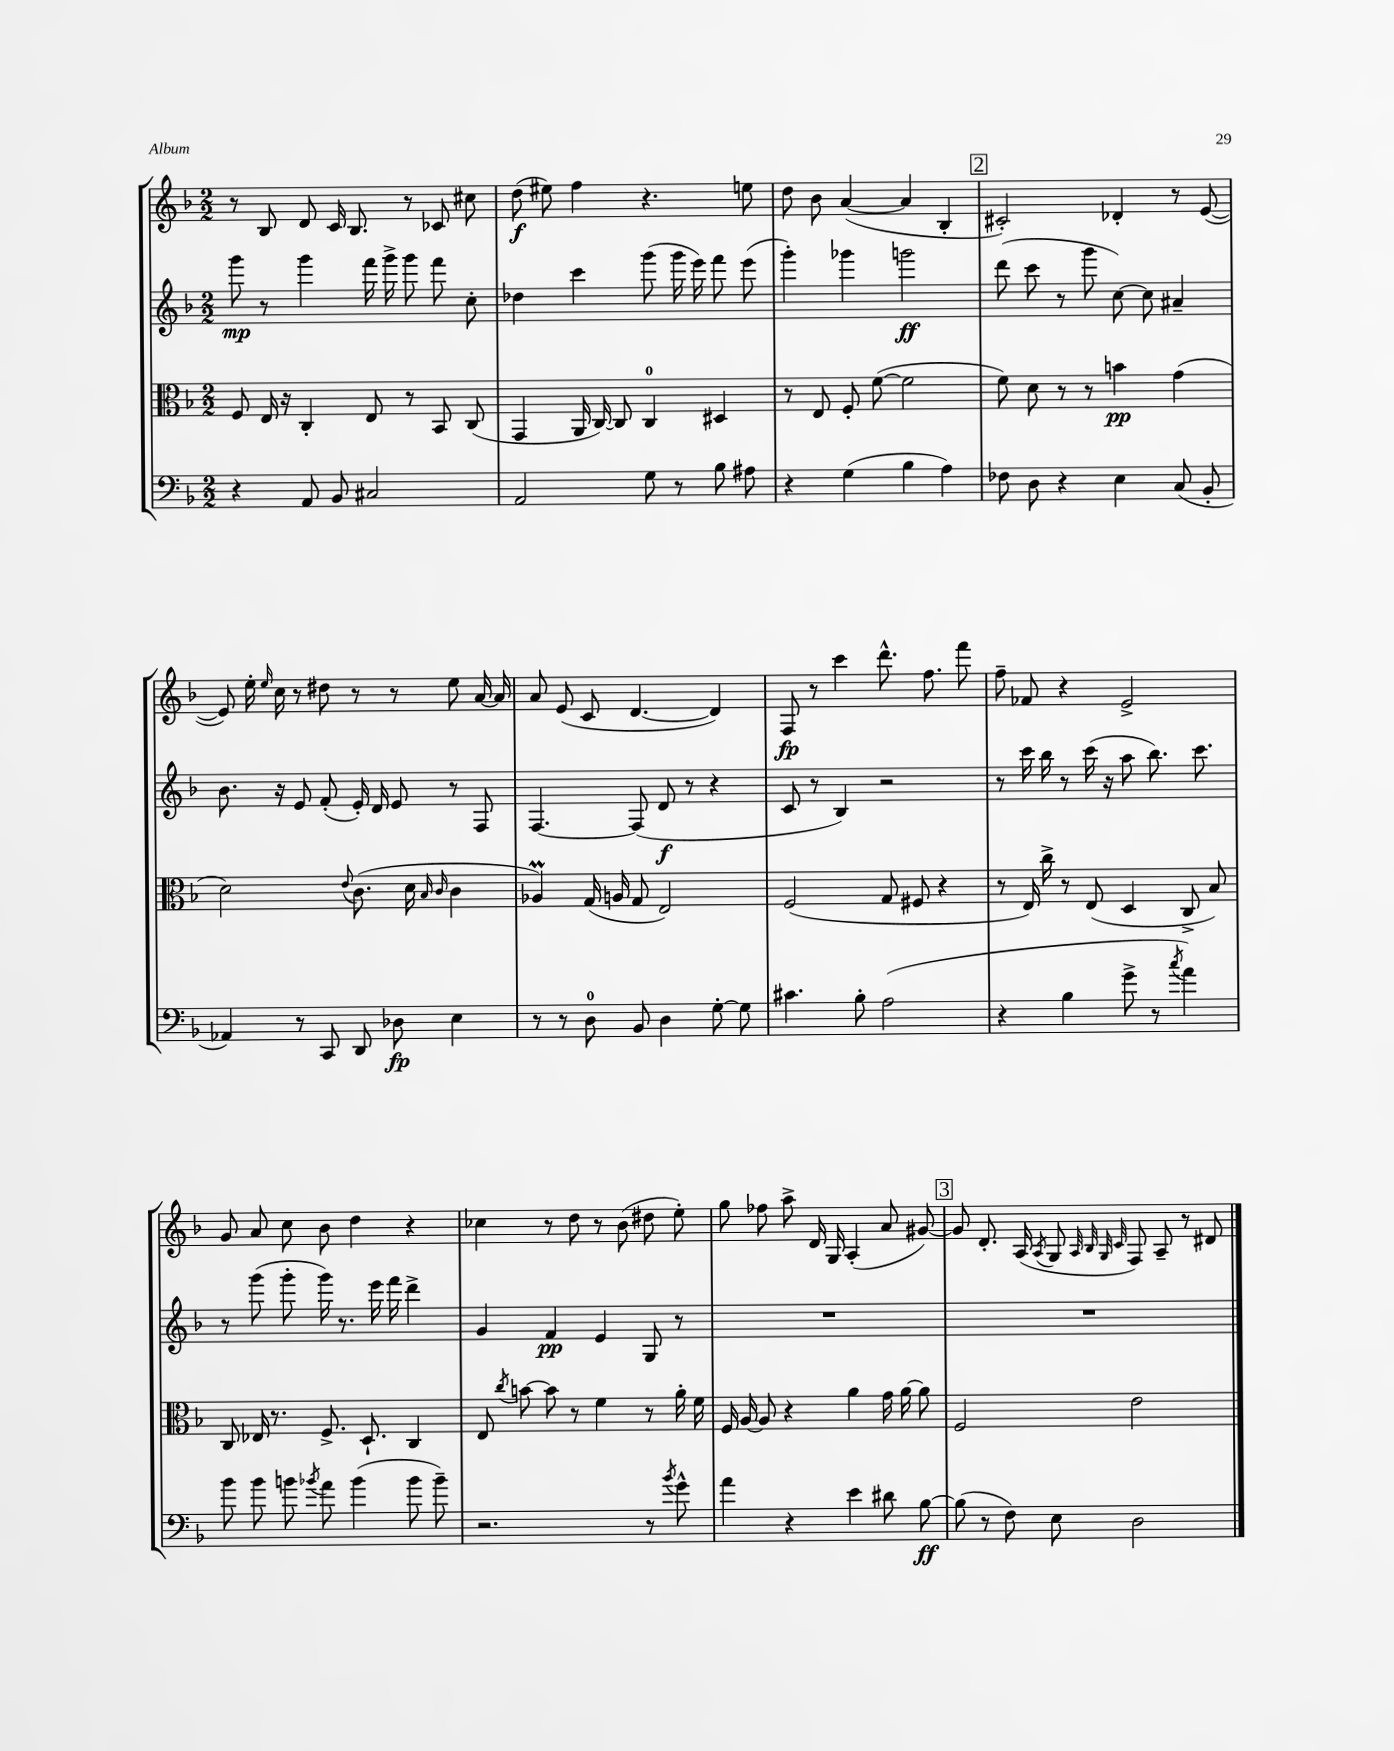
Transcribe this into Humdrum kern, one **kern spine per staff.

**kern	**kern	**kern	**kern
*staff4	*staff3	*staff2	*staff1
*clefF4	*clefC3	*clefG2	*clefG2
*k[b-]	*k[b-]	*k[b-]	*k[b-]
*M2/2	*M2/2	*M2/2	*M2/2
4r	8F	8ggg	8r
.	16E	8r	8B-
.	16r	.	.
8AA	4C'	4ggg	8d
8BB-	.	.	16c
.	.	.	8.B-
2C#	8E	16fff	.
.	.	16ggg^	.
.	8r	8ggg	8r
.	8BB-	8fff	8c-
.	(8C	8cc'	8cc#
=	=	=	=
2AA	4GG	4dd-	(8dd
.	.	.	8ee#)
.	16AA	4ccc	4ff
.	[16C)	.	.
.	8C]	.	.
8G	4C	(8ggg	4.r
8r	.	16ggg	.
.	.	16eee)	.
8B-	4D#	8fff	.
8A#	.	(8eee	8ee
=	=	=	=
4r	8r	4ggg')	8dd
.	8E	.	8b-
(4G	8F'	4ggg-	([4a
.	([8f	.	.
4B-	2f]	2ggg	4a]
4A)	.	.	4B-'
=	=	=	=
8F-	8f)	(8ddd	2c#')
8D	8d	8ccc	.
4r	8r	8r	.
.	8r	8ggg	.
4E	4b	[8cc)	4d-'
.	.	8cc]	.
(8C	(4g	4a#~	8r
8BB-'	.	.	([8e
=	=	=	=
4AA-)	2d)	8.b-	8e])
.	.	.	16ee'
.	.	.	16qqee
.	.	16r	16cc
8r	.	8e	8r
8CC	.	(8f'	8dd#
.	8qqe	.	.
8DD	(8.c	16e')	8r
.	.	16d	.
8D-	.	8e	8r
.	16d	.	.
.	16qqB-	.	.
.	16qqc	.	.
4E	4c	8r	8ee
.	.	8F	[16a
.	.	.	16a]
=	=	=	=
8r	4A-)	[4.F	8a
8r	.	.	(8e
8D	(16G	.	8c
.	16A	.	.
8BB-	8G	(8F]	[4.d
4D	2E)	8d	.
.	.	8r	.
[8G'	.	4r	4d])
8G]	.	.	.
=	=	=	=
4.c#	(2F	8c	8F
.	.	8r	8r
.	.	4B-)	4ccc
8B-'	.	.	.
(2A	8G	2r	8.ddd^^
.	8F#	.	.
.	.	.	8.ff
.	4r	.	.
.	.	.	8fff
=	=	=	=
4r	8r	8r	8ff~
.	16E)	16ccc	8f-
.	16cc^	16bb-	.
4B-	8r	8r	4r
.	(8E	(16ccc	.
.	.	16r	.
8g^	4D	8aa	2e^
8r	.	8.bb-)	.
8qcc	.	.	.
4a)	8C^	.	.
.	.	8.ccc	.
.	8B-)	.	.
=	=	=	=
8b-	8C	8r	8g
8b-	16E-	(8ggg	8a
.	8.r	.	.
8b	.	8ggg'	8cc
8qb-	.	.	.
8a	8.F^	16ggg)	8b-
.	.	8.r	.
(4b-	.	.	4dd
.	8.D`	.	.
.	.	16eee	.
.	.	16fff	.
8b-	4C	4ddd^	4r
8b-~)	.	.	.
=	=	=	=
2.r	8E	4g	4cc-
.	8qcc	.	.
.	[8b	.	.
.	8b]	4f	8r
.	8r	.	8dd
.	4f	4e	8r
.	.	.	(8b-
8r	8r	8G	8dd#
8qb-	.	.	.
8g^^	16a'	8r	8ee')
.	16f	.	.
=	=	=	=
4a	16F	1r	8gg
.	[16A	.	.
.	8A]	.	8ff-
4r	4r	.	8aa^
.	.	.	16d
.	.	.	16G
4e	4a	.	(4A'
8d#	16g	.	8a
.	[16a	.	.
[8B-	8a]	.	[8g#)
=	=	=	=
(8B-]	2F	1r	8g#]
8r	.	.	8.d'
8F)	.	.	.
.	.	.	(16A
.	.	.	8qA
8E	.	.	8G
.	.	.	32qqA
.	.	.	32qqB-
.	.	.	32qqG
.	.	.	32qqc
2D	2e	.	8F)
.	.	.	8A~
.	.	.	8r
.	.	.	8d#
==	==	==	==
*-	*-	*-	*-
